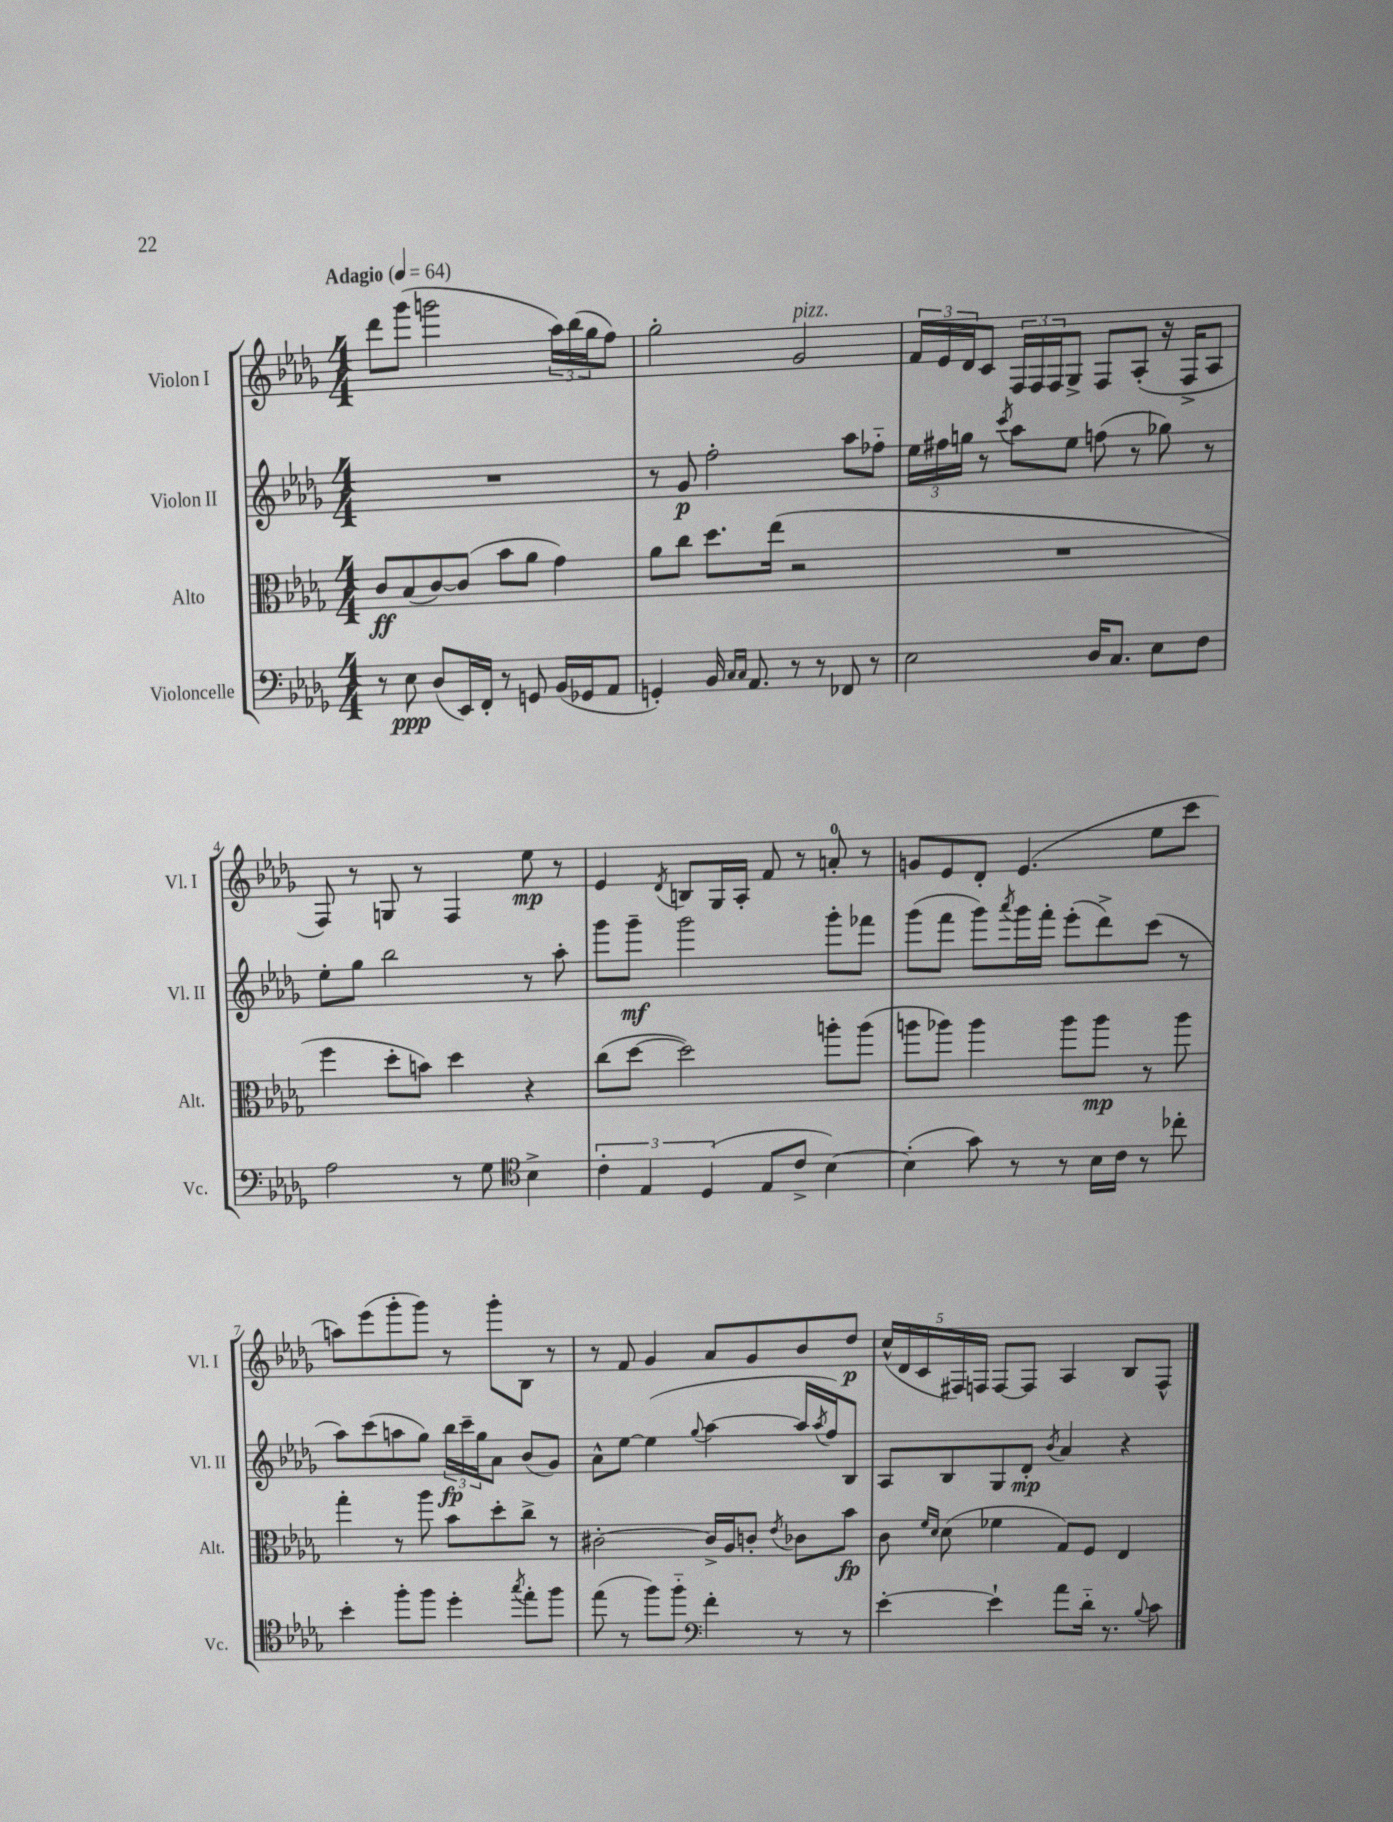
<<
\new StaffGroup <<
\new Staff = "s0" \with { instrumentName = "Violon I" shortInstrumentName = "Vl. I" } {
    \clef treble \key des \major \numericTimeSignature \time 4/4 \tempo "Adagio" 4 = 64
    des'''8 ges'''8( g'''2 \tuplet 3/2 { aes''16) bes''16( ges''16 } f''8) |
    ges''2-. ges'2^\markup { \italic "pizz." } |
    \tuplet 3/2 { f'16 ees'16 des'16 } c'8 \tuplet 3/2 { f16 f16 f16 } ges8-> f8 aes8-.( r16 f16-> aes8 |
    f8) r8 g8 r8 f4 ees''8\mp r8 |
    ees'4 \acciaccatura { des'8 } b8 ges16 aes16-. f'8 r8 a'8-0-. r8 |
    g'8 ees'8 des'8-. ees'4.( ees''8 c'''8 |
    a''8) ees'''8( ges'''8-. ges'''8) r8 ges'''8-. bes8 r8 |
    r8 f'8 ges'4 aes'8 ges'8 bes'8 des''8\p |
    \tuplet 5/4 { c''16-^( des'16 c'16 fis16) f16 } f8~ f8 aes4 bes8 f8-^ \bar "|." |
}
\new Staff = "s1" \with { instrumentName = "Violon II" shortInstrumentName = "Vl. II" } {
    \clef treble \key des \major \numericTimeSignature \time 4/4
    R1 |
    r8 ges'8\p f''2-. aes''8 fes''8-_ |
    \tuplet 3/2 { ees''16 fis''16 g''16 } r8 \acciaccatura { c'''8 } aes''8 ees''8 f''8( r8 ges''8) r8 |
    ees''8-. ges''8 bes''2 r8 aes''8-. |
    ges'''8 ges'''8--\mf ges'''2 ges'''8-. fes'''8 |
    ges'''8( f'''8 ges'''8) \acciaccatura { aes'''8 } ges'''16 f'''16-. ees'''8-.( des'''8->) c'''8( r8 |
    aes''8) c'''8( a''8 ges''8) \tuplet 3/2 { bes''16\fp c'''16-- ges''16 } aes'8 bes'8( ges'8) |
    aes'8-^ ees''8~ ees''4( \appoggiatura { ges''8 } aes''4~ aes''16 \acciaccatura { aes''8 } f''16) bes8 |
    aes8 bes8 ges8 des'8-.\mp \acciaccatura { bes'8 } aes'4 r4 \bar "|." |
}
\new Staff = "s2" \with { instrumentName = "Alto" shortInstrumentName = "Alt." } {
    \clef alto \key des \major \numericTimeSignature \time 4/4
    c'8\ff bes8( c'8~) c'8( bes'8 aes'8 ges'4) |
    aes'8 c''8 des''8. ees''16( r2 |
    R1 |
    f''4 des''8-. b'8) des''4 r4 |
    c''8( des''8~ des''2) a''8-. a''8( |
    a''8 aes''8) aes''4 aes''8 aes''8\mp r8 aes''8 |
    ges''4-. r8 aes''8 bes'8 des''8-. c''8-> r8 |
    cis'2~-. cis'16-> aes16 c'8-. \acciaccatura { ees'8 } ces'8 bes'8\fp |
    c'8 \grace { f'16 des'16 } des'8( fes'4 ges8) f8 ees4 \bar "|." |
}
\new Staff = "s3" \with { instrumentName = "Violoncelle" shortInstrumentName = "Vc." } {
    \clef bass \key des \major \numericTimeSignature \time 4/4
    r8 ees8\ppp des8( ees,16) f,16-. r8 g,8 bes,16( ges,16 aes,8 |
    g,4-.) bes,16 \grace { c16 c16 } aes,8. r8 r8 fes,8 r8 |
    ees2 des16 c8. ees8 f8 |
    aes2 r8 ges8 \clef tenor bes4-> |
    \tuplet 3/2 { c'4-. ees4 des4( } ees8 c'8-> bes4~) |
    bes4-.( ges'8) r8 r8 bes16 c'16 r8 ces''8-. |
    bes'4-. f''8-. f''8 des''4-. \acciaccatura { ges''8 } ees''8-. f''8 |
    ees''8( r8 f''8) f''8-_ \clef bass f'4-. r8 r8 |
    ees'4~-. ees'4-! aes'8 des'16-_ r8. \appoggiatura { bes8 } c'8 \bar "|." |
}
>>
>>
